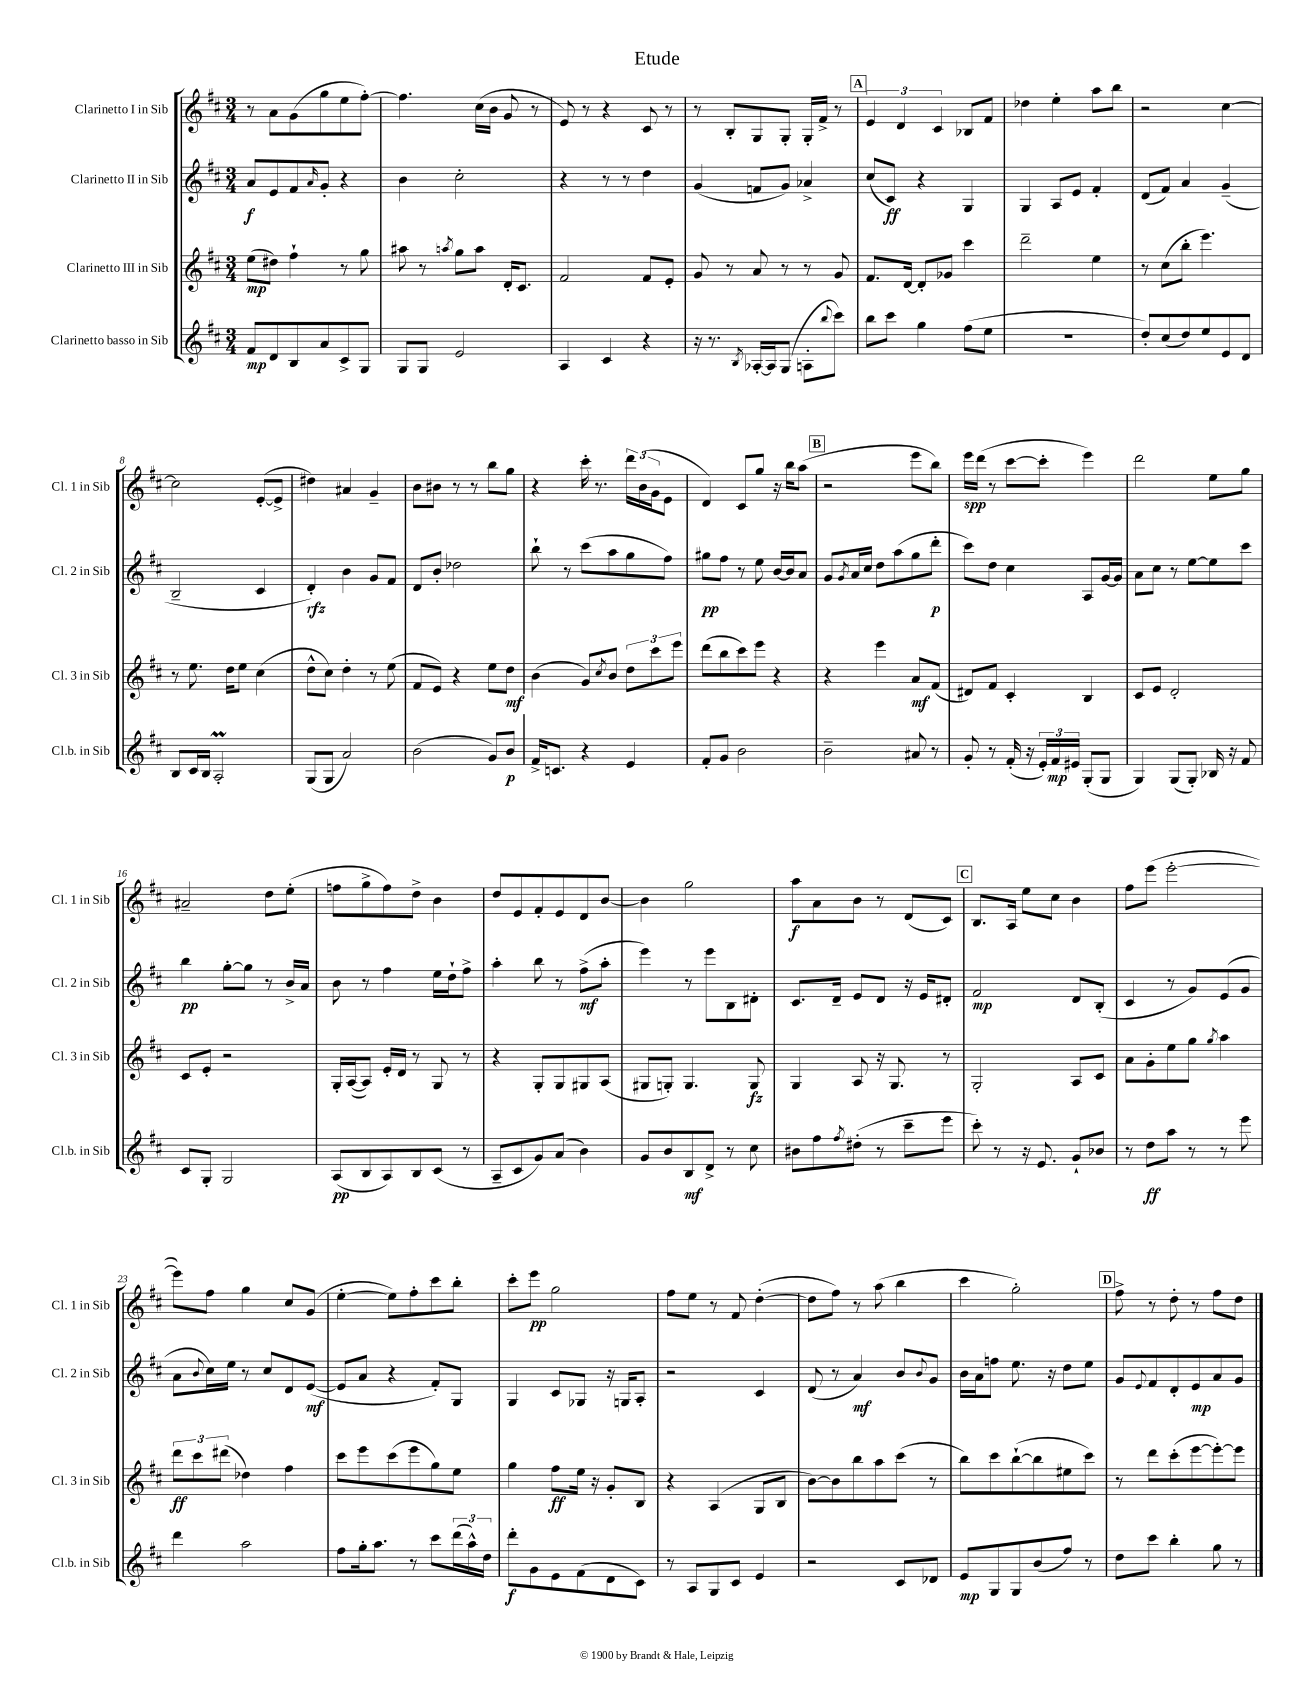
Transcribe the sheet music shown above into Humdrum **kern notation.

**kern	**dynam	**kern	**dynam	**kern	**dynam	**kern	**dynam
*part4	*part4	*part3	*part3	*part2	*part2	*part1	*part1
*staff4	*staff4	*staff3	*staff3	*staff2	*staff2	*staff1	*staff1
*I"Clarinetto basso in Sib	*	*I"Clarinetto III in Sib	*	*I"Clarinetto II in Sib	*	*I"Clarinetto I in Sib	*
*I'Cl.b. in Sib	*	*I'Cl. 3 in Sib	*	*I'Cl. 2 in Sib	*	*I'Cl. 1 in Sib	*
*clefG2	*	*clefG2	*	*clefG2	*	*clefG2	*
*k[f#c#]	*	*k[f#c#]	*	*k[f#c#]	*	*k[f#c#]	*
*M3/4	*	*M3/4	*	*M3/4	*	*M3/4	*
=1	=1	=1	=1	=1	=1	=1	=1
8f#/L	mp	(8ee\L	mp	8a/L	f	8r	.
8d/	.	8dd#X\J)	.	8e/	.	8a\L	.
8B/	.	4ff#`\	.	8f#/	.	(8g\	.
.	.	.	.	16qqa/	.	.	.
8a/	.	.	.	8g'/J	.	8gg\	.
8c#^/	.	8r	.	4r	.	8ee\	.
8G/J	.	8gg\	.	.	.	[8ff#'\J)	.
=2	=2	=2	=2	=2	=2	=2	=2
8G/L	.	8aa#X\	.	4b\	.	4.ff#\]	.
8G/J	.	8r	.	.	.	.	.
.	.	8qaan/	.	.	.	.	.
2e/	.	8gg\L	.	2cc#'\	.	.	.
.	.	8aa\J	.	.	.	(16cc#\LL	.
.	.	.	.	.	.	16b\JJ	.
.	.	16d'/KL	.	.	.	8g/	.
.	.	8.c#/J	.	.	.	.	.
.	.	.	.	.	.	8r	.
=3	=3	=3	=3	=3	=3	=3	=3
4A/	.	2f#/	.	4r	.	8e/)	.
.	.	.	.	.	.	8r	.
4c#/	.	.	.	8r	.	4r	.
.	.	.	.	8r	.	.	.
4r	.	8f#/L	.	4dd\	.	8c#/	.
.	.	8e'/J	.	.	.	8r	.
=4	=4	=4	=4	=4	=4	=4	=4
16r	.	8g/	.	(4g/	.	8r	.
8.r	.	.	.	.	.	.	.
.	.	8r	.	.	.	8B'/L	.
8qB/	.	.	.	.	.	.	.
[16A-X'/LL	.	8a/	.	8fn/L	.	8G/	.
16A-/J]	.	.	.	.	.	.	.
(8G/J	.	8r	.	8g/J)	.	8G'/J	.
8An'\L	.	8r	.	4a-X^/	.	16G'/LL	.
.	.	.	.	.	.	16f#^/JJ	.
8qqbb/	.	.	.	.	.	.	.
8ccc#\J)	.	8g/	.	.	.	8r	.
!!LO:REH:place=s1:t=A
=5	=5	=5	=5	=5	=5	=5	=5
8bb\L	.	8.f#/L	.	(8cc#/L	.	6e/	.
8ccc#\J	.	.	.	8c#/J)	ff	.	.
.	.	.	.	.	.	6d/	.
.	.	[16d/Jk	.	.	.	.	.
4gg\	.	8d'/L]	.	4r	.	.	.
.	.	.	.	.	.	6c#/	.
.	.	8g-X/J	.	.	.	.	.
(8ff#\L	.	4ccc#\	.	4G/	.	8B-X/L	.
8ee\J	.	.	.	.	.	8f#/J	.
=6	=6	=6	=6	=6	=6	=6	=6
2.r	.	2ddd~\	.	4G/	.	4dd-X\	.
.	.	.	.	8A/L	.	4ee'\	.
.	.	.	.	8e/J	.	.	.
.	.	4ee\	.	4f#'/	.	8aa\L	.
.	.	.	.	.	.	8bb\J	.
=7	=7	=7	=7	=7	=7	=7	=7
8dd'/L)	.	8r	.	(8d/L	.	2r	.
(8cc#/	.	(8cc#\L	.	8f#/J)	.	.	.
8dd/)	.	8bb'\J	.	4a/	.	.	.
8ee/	.	4.eee\)	.	.	.	.	.
8e/	.	.	.	(4g~/	.	[4cc#\	.
8d/J	.	.	.	.	.	.	.
!!LO:LB:g=z
=8	=8	=8	=8	=8	=8	=8	=8
8B/L	.	8r	.	2B~/	.	2cc#\]	.
16c#/L	.	8.ee\	.	.	.	.	.
16B/JJ	.	.	.	.	.	.	.
2AM'/	.	.	.	.	.	.	.
.	.	16dd\KL	.	.	.	.	.
.	.	8ee\J	.	.	.	.	.
.	.	(4cc#\	.	4c#/	.	([8e'/L	.
.	.	.	.	.	.	8e^/J]	.
=9	=9	=9	=9	=9	=9	=9	=9
(8G/L	.	8dd^^\L	.	4d'/)	rfz	4dd#X\)	.
8G/J	.	8cc#\J)	.	.	.	.	.
2a/)	.	4dd'\	.	4b\	.	4a#X/	.
.	.	8r	.	8g/L	.	4g~/	.
.	.	(8ee\	.	8f#/J	.	.	.
=10	=10	=10	=10	=10	=10	=10	=10
(2b\	.	8f#/L	.	8d/L	.	8b\L	.
.	.	8e/J)	.	8b'/J	.	8b#X\J	.
.	.	4r	.	2dd-X\	.	8r	.
.	.	.	.	.	.	8r	.
8g/L)	.	8ee\L	.	.	.	8bb\L	.
8b/J	p	8dd\J	mf	.	.	8gg\J	.
=11	=11	=11	=11	=11	=11	=11	=11
16f#^/KL	.	(4b\	.	8bb`\	.	4r	.
8.cn/J	.	.	.	.	.	.	.
.	.	.	.	8r	.	.	.
4r	.	8g/L)	.	(8ccc#\L	.	16ccc#'\	.
.	.	.	.	.	.	8.r	.
.	.	8qcc#/	.	.	.	.	.
.	.	8b/J	.	8aa\	.	.	.
4e/	.	12dd\L	.	8gg\	.	24ddd\LL	.
.	.	.	.	.	.	(24b\	.
.	.	12ccc#\	.	.	.	24g\J	.
.	.	.	.	8ff#\J)	.	8e\J	.
.	.	12eee\J	.	.	.	.	.
=12	=12	=12	=12	=12	=12	=12	=12
8f#'/L	.	(8ddd\L	.	8gg#X\L	pp	4d/)	.
8g/J	.	8bb\	.	8ff#\J	.	.	.
2b\	.	8ccc#\)	.	8r	.	8c#/L	.
.	.	8eee\J	.	8ee\	.	8gg/J	.
.	.	4r	.	[16b/LL	.	16r	.
.	.	.	.	16b/J]	.	16bb\KL	.
.	.	.	.	8a/J	.	(8aa\J	.
!!LO:REH:place=s1:t=B
=13	=13	=13	=13	=13	=13	=13	=13
2b~\	.	4r	.	8g/L	.	2r	.
.	.	.	.	8qg/	.	.	.
.	.	.	.	16a/L	.	.	.
.	.	.	.	16cc#/JJ	.	.	.
.	.	4eee\	.	8dd\L	.	.	.
.	.	.	.	(8aa\	.	.	.
8a#X/	.	8a/L	mf	8gg\	.	8eee\L	.
8r	.	(8f#/J	.	8ddd'\J	p	8bb\J)	.
=14	=14	=14	=14	=14	=14	=14	=14
8g'/	.	8d#X/L)	.	8ccc#\L)	.	16eee\LL	spp
.	.	.	.	.	.	(16ddd\JJ	.
8r	.	8f#/J	.	8dd\J	.	8r	.
(16f#'/	.	4c#'/	.	4cc#\	.	[8ccc#\L	.
16r	.	.	.	.	.	.	.
24e'/LL)	.	.	.	.	.	8ccc#'\J]	.
24f#/	mp	.	.	.	.	.	.
24e#X/JJ	.	.	.	.	.	.	.
(8G'/L	.	4B/	.	8A/L	.	4eee\)	.
8G/J	.	.	.	[16g/L	.	.	.
.	.	.	.	16g/JJ]	.	.	.
=15	=15	=15	=15	=15	=15	=15	=15
4G/)	.	8c#/L	.	8a\L	.	2ddd\	.
.	.	8e/J	.	8cc#\J	.	.	.
(8G/L	.	2d'/	.	8r	.	.	.
8G'/J)	.	.	.	[8ee\L	.	.	.
16B-X/	.	.	.	8ee\]	.	8ee\L	.
16r	.	.	.	.	.	.	.
8f#/	.	.	.	8ccc#\J	.	8gg\J	.
!!LO:LB:g=z
=16	=16	=16	=16	=16	=16	=16	=16
8c#/L	.	8c#/L	.	4bb\	pp	2a#X~/	.
8G'/J	.	8e'/J	.	.	.	.	.
2G/	.	2r	.	[8gg'\L	.	.	.
.	.	.	.	8gg\J]	.	.	.
.	.	.	.	8r	.	8dd\L	.
.	.	.	.	16b^/LL	.	(8ee'\J	.
.	.	.	.	16a/JJ	.	.	.
=17	=17	=17	=17	=17	=17	=17	=17
(8A/L	pp	16G'/LL	.	8b\	.	8ffn\L	.
.	.	([16A/J	.	.	.	.	.
8B/	.	8A/J])	.	8r	.	8gg^\	.
8A/)	.	16e'/LL	.	4ff#\	.	8ff\)	.
.	.	16d/JJ	.	.	.	.	.
8B/	.	8r	.	.	.	8dd^\J	.
(8c#/J	.	8G/	.	16ee\LL	.	4b\	.
.	.	.	.	16dd`\J	.	.	.
8r	.	8r	.	8ff#^\J	.	.	.
=18	=18	=18	=18	=18	=18	=18	=18
8A~/L	.	4r	.	4aa'\	.	8dd/L	.
8c#/	.	.	.	.	.	8e/	.
8g/)	.	8G'/L	.	8bb\	.	8f#'/	.
(8a/J	.	8G/	.	8r	.	8e/	.
4b\)	.	8G#X/	.	(8ff#^\L	mf	8d/	.
.	.	(8A/J	.	8aa'\J	.	[8b/J	.
=19	=19	=19	=19	=19	=19	=19	=19
8g/L	.	8G#X/L	.	4eee\)	.	4b\]	.
8b/	.	8Gn'/J)	.	.	.	.	.
8B/	mf	4.G/	.	8r	.	2gg\	.
8d^/J	.	.	.	8eee\L	.	.	.
8r	.	.	.	8B\	.	.	.
8cc#\	.	8G/	fz	8d#X'\J	.	.	.
=20	=20	=20	=20	=20	=20	=20	=20
8b#X\L	.	4G/	.	8.c#/L	.	8aa\L	f
8ff#\	.	.	.	.	.	8a\	.
.	.	.	.	16d~/Jk	.	.	.
8qff#/	.	.	.	.	.	.	.
(8dd#X'\J	.	8A/	.	8e/L	.	8b\J	.
8r	.	16r	.	8d/J	.	8r	.
.	.	8.G/	.	.	.	.	.
8ccc#~\L	.	.	.	16r	.	(8d/L	.
.	.	.	.	16e/KL	.	.	.
8eee\J	.	8r	.	8d#X'/J	.	8c#/J)	.
!!LO:REH:place=s1:t=C
=21	=21	=21	=21	=21	=21	=21	=21
8ccc#'\)	.	2G'/	.	2f#/	mp	8.B/L	.
8r	.	.	.	.	.	.	.
.	.	.	.	.	.	16A/Jk	.
16r	.	.	.	.	.	8ee\L	.
8.e/	.	.	.	.	.	.	.
.	.	.	.	.	.	8cc#\J	.
8g`/L	.	8A/L	.	8d/L	.	4b\	.
8b-X/J	.	8c#/J	.	(8B'/J	.	.	.
=22	=22	=22	=22	=22	=22	=22	=22
8r	.	8a\L	.	4c#/	.	8ff#\L	.
8dd\L	ff	8g'\	.	.	.	(8eee\J	.
8aa\J	.	8ee\	.	8r	.	[2eee'\	.
8r	.	8gg\J	.	8g/L)	.	.	.
.	.	8qgg/	.	.	.	.	.
8r	.	4aa\	.	(8e/	.	.	.
8eee\	.	.	.	8g/J	.	.	.
!!LO:LB:g=z
=23	=23	=23	=23	=23	=23	=23	=23
4ddd\	.	12ddd\L	ff	8a\L	.	8eee\L])	.
.	.	12ccc#\	.	.	.	.	.
.	.	.	.	8qqb/	.	.	.
.	.	.	.	16cc#\L)	.	8ff#\J	.
.	.	(12ddd#X\J	.	.	.	.	.
.	.	.	.	16ee\JJ	.	.	.
2aa\	.	4dd-X\)	.	8r	.	4gg\	.
.	.	.	.	8cc#/L	.	.	.
.	.	4ff#\	.	8d/	.	8cc#/L	.
.	.	.	.	([8e/J	mf	(8g/J	.
=24	=24	=24	=24	=24	=24	=24	=24
8ff#\L	.	8ccc#\L	.	8e/L]	.	[4ee'\	.
16gg'\k	.	8eee\	.	8a/J	.	.	.
8.aa\J	.	.	.	.	.	.	.
.	.	(8ccc#\	.	4r	.	8ee\L])	.
8r	.	8eee\	.	.	.	8ff#'\	.
8ccc#\L	.	8gg\)	.	8f#'/L)	.	8ccc#\	.
(24ddd\L	.	8ee\J	.	8G/J	.	8bb'\J	.
24aa^^\)	.	.	.	.	.	.	.
24dd\JJ	.	.	.	.	.	.	.
=25	=25	=25	=25	=25	=25	=25	=25
8ddd'\L	f	4gg\	.	4G/	.	8ccc#'\L	.
8g\	.	.	.	.	.	8eee\J	pp
8e\	.	8ff#\L	ff	8c#/L	.	2gg\	.
(8f#\	.	16ee\Jk	.	8G-X/J	.	.	.
.	.	16r	.	.	.	.	.
8d\	.	8g'/L	.	16r	.	.	.
.	.	.	.	16Gn/KL	.	.	.
8c#\J)	.	8B/J	.	8A'/J	.	.	.
=26	=26	=26	=26	=26	=26	=26	=26
8r	.	4r	.	2r	.	8ff#\L	.
8A/L	.	.	.	.	.	8ee\J	.
8G/	.	(4A/	.	.	.	8r	.
8c#/J	.	.	.	.	.	8f#/	.
4e/	.	8G/L	.	4c#/	.	([4dd'\	.
.	.	8B/J	.	.	.	.	.
=27	=27	=27	=27	=27	=27	=27	=27
2r	.	[8b\L)	.	(8d/	.	8dd\L]	.
.	.	8b\]	.	8r	.	8ff#\J)	.
.	.	8bb\	.	4a/)	mf	8r	.
.	.	8aa\	.	.	.	(8aa\	.
8c#/L	.	(8ccc#\J	.	8b/L	.	4bb\	.
.	.	.	.	8qqb/	.	.	.
8d-X/J	.	8r	.	8g/J	.	.	.
=28	=28	=28	=28	=28	=28	=28	=28
8e/L	mp	8bb\L)	.	16b\LL	.	4ccc#\	.
.	.	.	.	16a\J	.	.	.
8G/	.	8ccc#\	.	8ffn\J	.	.	.
8G/	.	([8bb`\	.	8.ee\	.	2gg'\)	.
(8b/	.	8bb\]	.	.	.	.	.
.	.	.	.	16r	.	.	.
8ff#/J)	.	8ee#X\	.	8dd\L	.	.	.
8r	.	8ccc#\J)	.	8ee\J	.	.	.
!!LO:REH:place=s1:t=D
=29	=29	=29	=29	=29	=29	=29	=29
8dd\L	.	8r	.	8g/L	.	8ff#^\	.
.	.	.	.	8qqe/	.	.	.
8ccc#\J	.	8ddd\L	.	8f#/	.	8r	.
4bb'\	.	(8ccc#'\	.	8d'/	.	8dd'\	.
.	.	[8eee\	.	8e/	mp	8r	.
8gg\	.	8eee'\_)	.	8a/	.	8ff#\L	.
8r	.	8eee\J]	.	8g/J	.	8dd\J	.
==	==	==	==	==	==	==	==
*-	*-	*-	*-	*-	*-	*-	*-
